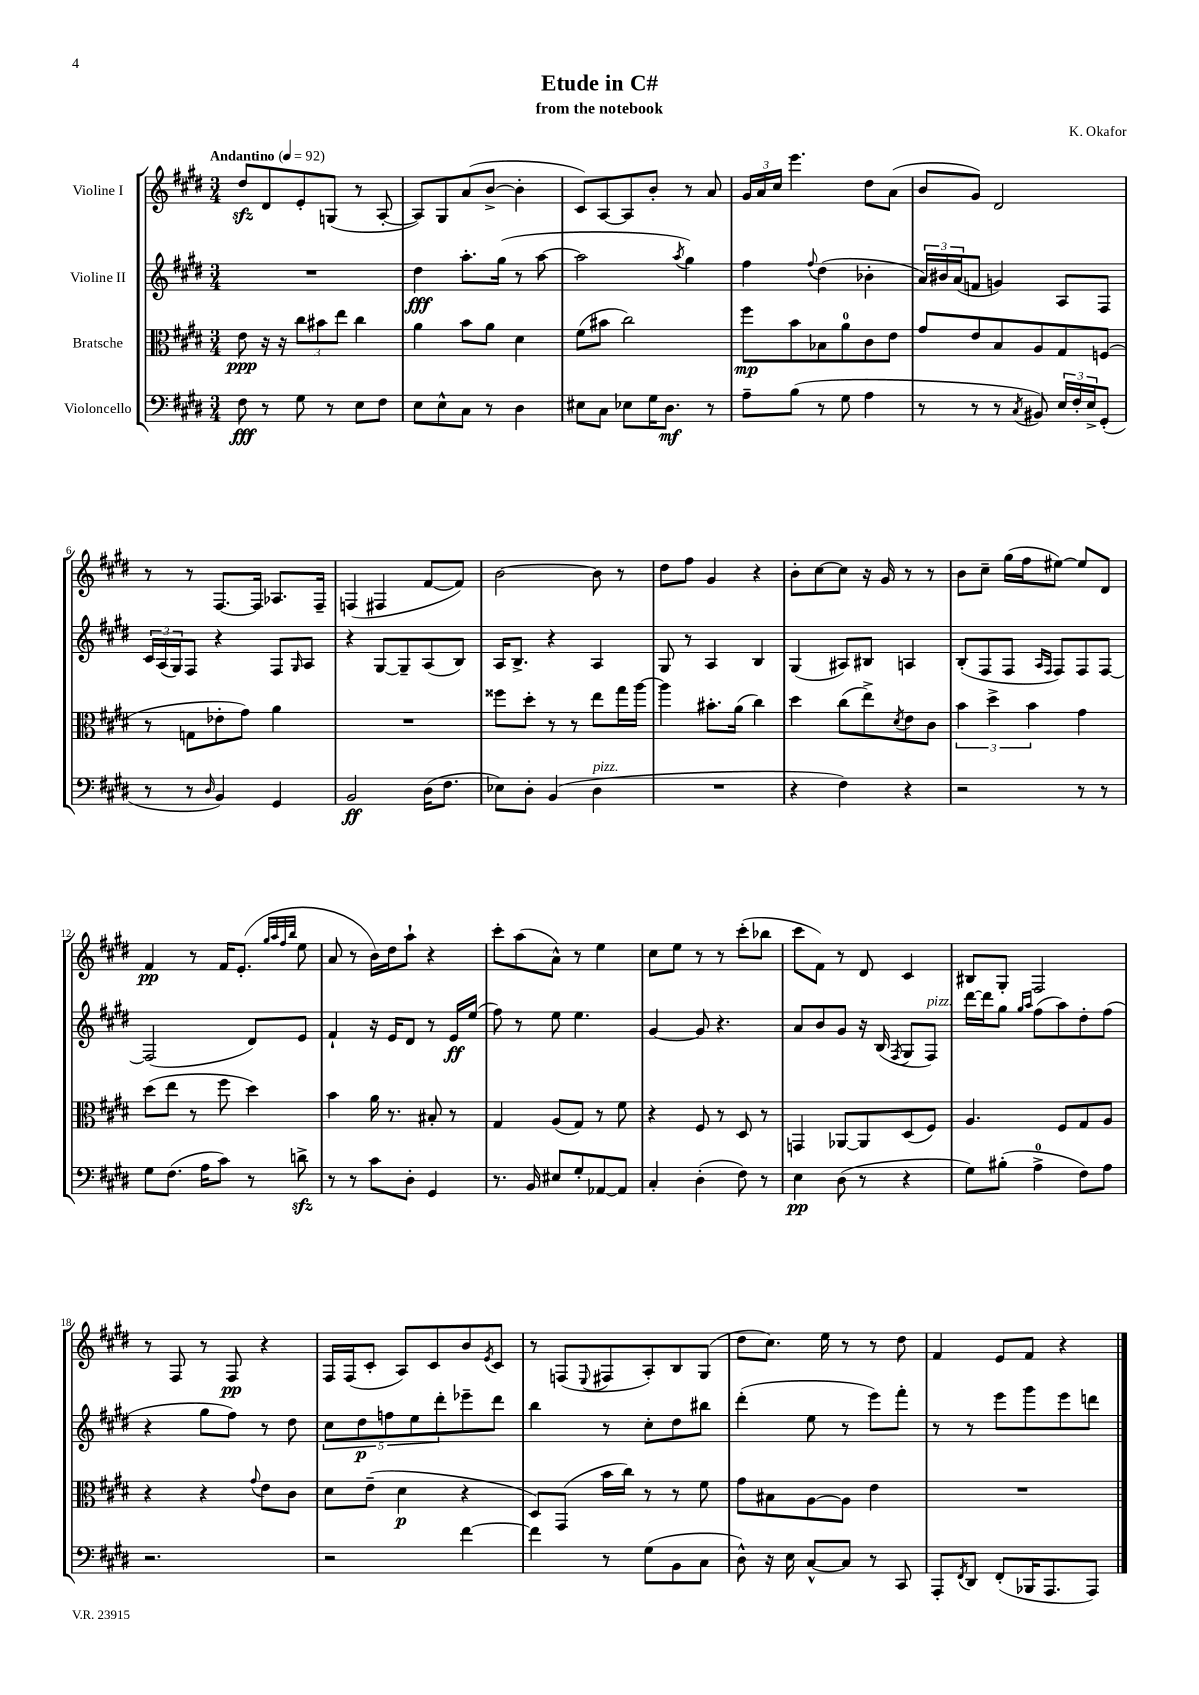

**kern	**dynam	**kern	**dynam	**kern	**dynam	**kern	**dynam
*part4	*part4	*part3	*part3	*part2	*part2	*part1	*part1
*staff4	*staff4	*staff3	*staff3	*staff2	*staff2	*staff1	*staff1
*I"Violoncello	*	*I"Bratsche	*	*I"Violine II	*	*I"Violine I	*
*clefF4	*	*clefC3	*	*clefG2	*	*clefG2	*
*k[f#c#g#d#]	*	*k[f#c#g#d#]	*	*k[f#c#g#d#]	*	*k[f#c#g#d#]	*
*M3/4	*	*M3/4	*	*M3/4	*	*M3/4	*
*MM92	*	*MM92	*	*MM92	*	*MM92	*
=1	=1	=1	=1	=1	=1	=1	=1
!	!	!	!	!	!	!LO:TX:a:B:t=Andantino	!
8F#\	fff	8e\	ppp	2.r	.	8dd#zz/L	.
8r	.	16r	.	.	.	8d#/	.
.	.	16r	.	.	.	.	.
8G#\	.	12cc#\L	.	.	.	8e'/	.
.	.	12b#X\	.	.	.	.	.
8r	.	.	.	.	.	(8Gn/J	.
.	.	12ee\J	.	.	.	.	.
8E\L	.	4cc#\	.	.	.	8r	.
8F#\J	.	.	.	.	.	[8A'/	.
=2	=2	=2	=2	=2	=2	=2	=2
8E\L	.	4a\	.	4dd#\	fff	8A/L])	.
8E^^\	.	.	.	.	.	8G#/	.
8C#\J	.	8b\L	.	8.aa'\L	.	(8a/	.
8r	.	8a\J	.	.	.	[8b^/J	.
.	.	.	.	(16gg#\Jk	.	.	.
4D#\	.	4d#\	.	8r	.	4b'\]	.
.	.	.	.	[8aa\	.	.	.
=3	=3	=3	=3	=3	=3	=3	=3
8E#X\L	.	(8f#\L	.	2aa\]	.	8c#/L)	.
8C#\J	.	8b#X\J	.	.	.	[8A/	.
8E-X\L	.	2cc#\)	.	.	.	8A/]	.
16G#\K	.	.	.	.	.	8b'/J	.
8.D#\J	mf	.	.	.	.	.	.
.	.	.	.	8qaa/	.	.	.
.	.	.	.	4gg#\)	.	8r	.
8r	.	.	.	.	.	8a/	.
=4	=4	=4	=4	=4	=4	=4	=4
8A~\L	.	8ff#\L	mp	4ff#\	.	24g#/LL	.
.	.	.	.	.	.	24a/	.
.	.	.	.	.	.	24cc#/JJ	.
(8B\J	.	8b\	.	.	.	4.eee\	.
.	.	.	.	8qqff#/	.	.	.
8r	.	8B-X\	.	(4dd#\	.	.	.
8G#\	.	8a\	.	.	.	.	.
4A\	.	8c#\	.	4b-X'\	.	8dd#\L	.
.	.	8e\J	.	.	.	(8a\J	.
=5	=5	=5	=5	=5	=5	=5	=5
8r	.	8g#/L	.	24a/LL)	.	8b/L	.
.	.	.	.	24b#X/	.	.	.
.	.	.	.	(24a/J	.	.	.
8r	.	8e/	.	8fn/J	.	8g#/J)	.
8r	.	8B/	.	4gn/)	.	2d#/	.
8qC#/	.	.	.	.	.	.	.
8BB#X/)	.	8A/	.	.	.	.	.
24E/LL	.	8G#/	.	8A/L	.	.	.
24F#'/	.	.	.	.	.	.	.
24E^/J	.	.	.	.	.	.	.
(8GG#'/J	.	(8Fn/J	.	8F#/J	.	.	.
!!LO:LB:g=z
=6	=6	=6	=6	=6	=6	=6	=6
8r	.	8r	.	24c#/LL	.	8r	.
.	.	.	.	(24A/	.	.	.
.	.	.	.	24G#/J)	.	.	.
8r	.	8Gn\L	.	8F#/J	.	8r	.
16qqD#/	.	.	.	.	.	.	.
4BB/)	.	8e-X'\	.	4r	.	[8.F#/L	.
.	.	8g#\J)	.	.	.	.	.
.	.	.	.	.	.	16F#/Jk]	.
4GG#/	.	4a\	.	8F#/L	.	8.A-X/L	.
.	.	.	.	16qqG#/	.	.	.
.	.	.	.	8A/J	.	.	.
.	.	.	.	.	.	16F#~/Jk	.
=7	=7	=7	=7	=7	=7	=7	=7
2BB/	ff	2.r	.	4r	.	(4Fn/	.
.	.	.	.	[8G#/L	.	4F#X/	.
.	.	.	.	8G#~/]	.	.	.
(16D#\KL	.	.	.	(8A/	.	[8f#/L	.
8.F#\J	.	.	.	.	.	.	.
.	.	.	.	8B/J)	.	8f#/J])	.
=8	=8	=8	=8	=8	=8	=8	=8
8E-X\L)	.	8ff##X\L	.	16A/KL	.	[2b\	.
.	.	.	.	8.B^/J	.	.	.
8D#'\J	.	8dd#'\J	.	.	.	.	.
(4BB/	.	8r	.	4r	.	.	.
.	.	8r	.	.	.	.	.
!LO:TX:a:i:t=pizz.	!	!	!	!	!	!	!
4D#\	.	8ee\L	.	4A/	.	8b\]	.
.	.	16gg#\L	.	.	.	8r	.
.	.	[16aa\JJ	.	.	.	.	.
=9	=9	=9	=9	=9	=9	=9	=9
2.r	.	4aa\]	.	8G#/	.	8dd#\L	.
.	.	.	.	8r	.	8ff#\J	.
.	.	8.b#X'\L	.	4A/	.	4g#/	.
.	.	(16a\Jk	.	.	.	.	.
.	.	4cc#\)	.	4B/	.	4r	.
=10	=10	=10	=10	=10	=10	=10	=10
4r	.	4dd#\	.	(4G#/	.	8b'\L	.
.	.	.	.	.	.	[8cc#\	.
4F#\)	.	(8cc#\L	.	8A#X/L)	.	8cc#\J]	.
.	.	8ee^\)	.	8B#X/J	.	16r	.
.	.	.	.	.	.	16g#/	.
.	.	8qd#/	.	.	.	.	.
4r	.	8e\	.	4An/	.	8r	.
.	.	8c#\J	.	.	.	8r	.
=11	=11	=11	=11	=11	=11	=11	=11
2r	.	6b\	.	(8B'/L	.	8b\L	.
.	.	.	.	8F#/	.	8cc#~\J	.
.	.	6dd#^\	.	.	.	.	.
.	.	.	.	8F#/J	.	(16gg#\LL	.
.	.	.	.	.	.	16ff#\J	.
.	.	6b\	.	.	.	.	.
.	.	.	.	16qqA/LL	.	.	.
.	.	.	.	16qqF#/JJ	.	.	.
.	.	.	.	8F#/L)	.	[8ee#X\J)	.
8r	.	4g#\	.	8F#/	.	8ee#/L]	.
8r	.	.	.	[8F#/J	.	8d#/J	.
!!LO:LB:g=z
=12	=12	=12	=12	=12	=12	=12	=12
8G#\L	.	(8dd#\L	.	(2F#/]	.	4f#/	pp
(8.F#\J	.	8ee\J	.	.	.	.	.
.	.	8r	.	.	.	8r	.
16A\KL	.	.	.	.	.	.	.
8c#\J)	.	8ff#\	.	.	.	16f#/KL	.
.	.	.	.	.	.	(8.e'/J	.
8r	.	4dd#\)	.	8d#/L)	.	.	.
.	.	.	.	.	.	32qqgg#/LLL	.
.	.	.	.	.	.	32qqaa/	.
.	.	.	.	.	.	32qqff#/	.
.	.	.	.	.	.	32qqbb/JJJ	.
8dnzz^\	.	.	.	8e/J	.	8ee\	.
=13	=13	=13	=13	=13	=13	=13	=13
8r	.	4b\	.	4f#`/	.	8a/	.
8r	.	.	.	.	.	8r	.
8c#\L	.	16a\	.	16r	.	16b\LL)	.
.	.	8.r	.	16e/KL	.	16dd#\J	.
8D#'\J	.	.	.	8d#/J	.	8aa`\J	.
4GG#/	.	8B#X'/	.	8r	.	4r	.
.	.	8r	.	16e/LL	ff	.	.
.	.	.	.	(16ee/JJ	.	.	.
=14	=14	=14	=14	=14	=14	=14	=14
8.r	.	4G#/	.	8ff#\)	.	8ccc#'\L	.
.	.	.	.	8r	.	(8aa\	.
16BB/	.	.	.	.	.	.	.
8E#X/L	.	(8A/L	.	8ee\	.	8a^^\J)	.
8G#'/	.	8G#/J)	.	4.ee\	.	8r	.
[8AA-X/	.	8r	.	.	.	4ee\	.
8AA-/J]	.	8f#\	.	.	.	.	.
=15	=15	=15	=15	=15	=15	=15	=15
4C#'/	.	4r	.	[4g#/	.	8cc#\L	.
.	.	.	.	.	.	8ee\J	.
(4D#'\	.	8F#/	.	8g#/]	.	8r	.
.	.	8r	.	4.r	.	8r	.
8F#\)	.	8D#/	.	.	.	(8ccc#'\L	.
8r	.	8r	.	.	.	8bb-X\J	.
=16	=16	=16	=16	=16	=16	=16	=16
4E\	pp	4GGn/	.	8a/L	.	8ccc#\L	.
.	.	.	.	8b/	.	8f#\J)	.
(8D#\	.	[8AA-X/L	.	8g#/J	.	8r	.
8r	.	8AA-/]	.	16r	.	8d#/	.
.	.	.	.	(16B/	.	.	.
.	.	.	.	8qF#/	.	.	.
4r	.	(8D#/	.	8G#/L	.	4c#/	.
!	!	!	!	!LO:TX:a:i:t=pizz.	!	!	!
.	.	8F#/J)	.	8F#/J)	.	.	.
=17	=17	=17	=17	=17	=17	=17	=17
8G#\L)	.	4.A/	.	[16ddd#\LL	.	8B#X/L	.
.	.	.	.	16ddd#\J]	.	.	.
(8B#X'\J	.	.	.	8gg#\J	.	8G#'/J	.
.	.	.	.	16qqgg#/LL	.	.	.
.	.	.	.	16qqaa/JJ	.	.	.
4A^\	.	.	.	(8ff#\L	.	2F#/	.
.	.	8F#/L	.	8aa\)	.	.	.
8F#\L)	.	8G#/	.	8dd#'\	.	.	.
8A\J	.	8A/J	.	(8ff#\J	.	.	.
!!LO:LB:g=z
=18	=18	=18	=18	=18	=18	=18	=18
2.r	.	4r	.	4r	.	8r	.
.	.	.	.	.	.	8F#/	.
.	.	4r	.	8gg#\L	.	8r	.
.	.	.	.	8ff#\J)	.	8F#/	pp
.	.	8qqg#/	.	.	.	.	.
.	.	8e\L	.	8r	.	4r	.
.	.	8c#\J	.	8dd#\	.	.	.
=19	=19	=19	=19	=19	=19	=19	=19
2r	.	8d#\L	.	10cc#\L	.	16F#/LL	.
.	.	.	.	.	.	(16F#/J	.
.	.	.	.	10dd#\	p	.	.
.	.	(8e~\J	.	.	.	8c#'/J	.
.	.	.	.	10ffn\	.	.	.
.	.	4d#\	p	.	.	8A/L)	.
.	.	.	.	10ee\	.	.	.
.	.	.	.	.	.	8c#/	.
.	.	.	.	10ddd#'\	.	.	.
[4f#\	.	4r	.	8eee-X~\	.	8b/	.
.	.	.	.	.	.	8qe/	.
.	.	.	.	8ddd#\J	.	8c#/J	.
=20	=20	=20	=20	=20	=20	=20	=20
4f#\]	.	8D#/L)	.	4bb\	.	8r	.
.	.	(8GG#/J	.	.	.	(8Fn/L	.
.	.	.	.	.	.	8qqE/	.
8r	.	16b\LL	.	8r	.	8F#X/	.
.	.	16cc#\JJ)	.	.	.	.	.
(8G#\L	.	8r	.	8cc#'\L	.	8A'/)	.
8BB\	.	8r	.	8dd#\	.	8B/	.
8C#\J	.	8f#\	.	8bb#X\J	.	(8G#/J	.
=21	=21	=21	=21	=21	=21	=21	=21
8D#^^\)	.	8g#\L	.	(4ddd#'\	.	8dd#\L	.
16r	.	8B#X\	.	.	.	8.cc#\J)	.
16E\	.	.	.	.	.	.	.
[8C#^^/L	.	[8A\	.	8ee\	.	.	.
.	.	.	.	.	.	16ee\	.
8C#/J]	.	8A\J]	.	8r	.	8r	.
8r	.	4e\	.	8eee\L)	.	8r	.
8CC#/	.	.	.	8fff#'\J	.	8dd#\	.
=22	=22	=22	=22	=22	=22	=22	=22
8AAA'/L	.	2.r	.	8r	.	4f#/	.
8qFF#/	.	.	.	.	.	.	.
8DD#/J	.	.	.	8r	.	.	.
(8FF#'/L	.	.	.	8eee\L	.	8e/L	.
16BBB-X/K	.	.	.	8ggg#\	.	8f#/J	.
8.AAA/	.	.	.	.	.	.	.
.	.	.	.	8eee\	.	4r	.
8AAA/J)	.	.	.	8dddn\J	.	.	.
==	==	==	==	==	==	==	==
*-	*-	*-	*-	*-	*-	*-	*-
